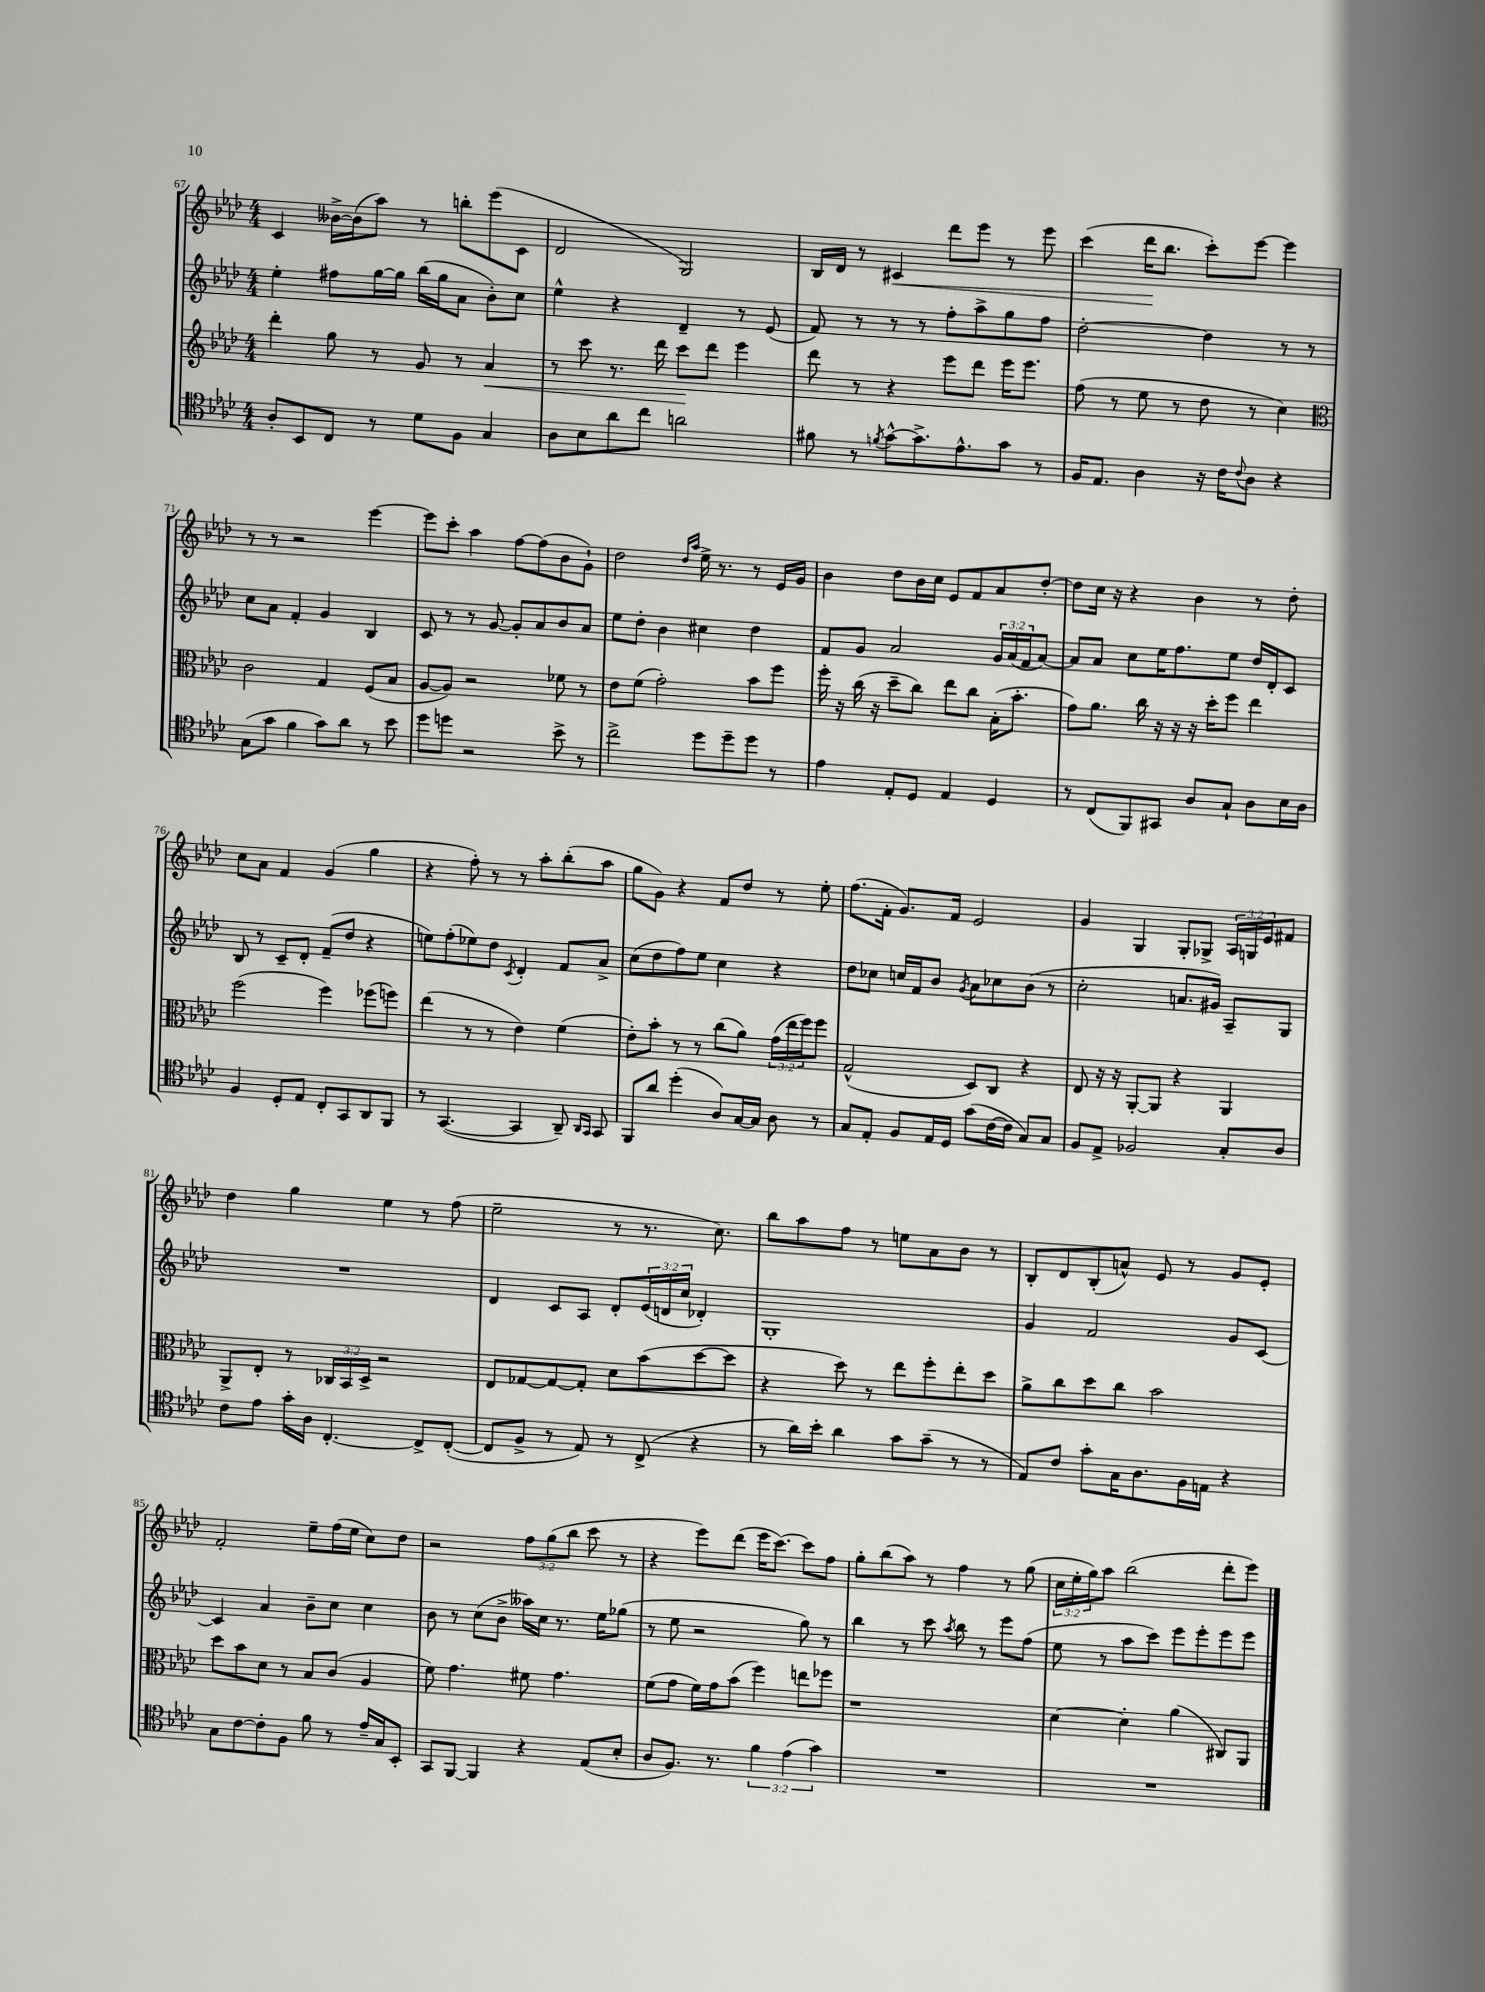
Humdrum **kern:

**kern	**kern	**kern	**kern
*staff4	*staff3	*staff2	*staff1
*clefC4	*clefG2	*clefG2	*clefG2
*k[b-e-a-d-]	*k[b-e-a-d-]	*k[b-e-a-d-]	*k[b-e-a-d-]
*M4/4	*M4/4	*M4/4	*M4/4
8A-'/L	4ddd-'\	4ee-'\	4c/
8BB-/	.	.	.
8C/J	8gg\	8ff#\L	[16b--^\LL
.	.	.	(16b--\]J
8r	8r	[16gg\L	8aa-\J)
.	.	16gg\]JJ	.
8d-\L	8g/	(16bb-\LL	8r
.	.	16gg\J	.
8F\J	8r	8a-\J	8bb'\L
4G/	4a-/	8b-'\L)	(8eee-\
.	.	8cc\J	8c\J
=	=	=	=
8A-\L	8r	4ee-^^\	2d-/
8B-\	8ccc\	.	.
8a-\	8.r	4r	.
8cc\J	.	.	.
.	16ddd-\	.	.
2a\	8ccc\L	4d-~/	2G/)
.	8ddd-\J	.	.
.	4eee-\	8r	.
.	.	(8e-/	.
=	=	=	=
8f#\	8ddd-\	8f/)	16B-/LL
.	.	.	16d-/JJ
8r	8r	8r	8r
8qf/	.	.	.
[8g^^\L	4r	8r	4c#/
8.g^\]	.	8r	.
.	8eee-\L	8ff'\L	8ddd-\L
8.e-^^\	.	.	.
.	8ddd-\J	8aa-^\	8eee-\J
8g\J	16eee-\LK	8gg\	8r
.	8.eee-\J	.	.
8r	.	8ff\J	8eee-\
=	=	=	=
16F/LK	(8ff\	[2dd-'\	(4ccc\
8.E-/J	.	.	.
.	8r	.	.
4A-\	8ee-\	.	16ddd-\LK
.	.	.	8.bb-\J
.	8r	.	.
16r	8dd-\	4dd-\]	8ccc'\L)
16c\LK	.	.	.
8qqc/	.	.	.
8A-\J	8r	.	[8eee-\J
4r	4cc\)	8r	4eee-\]
.	.	8r	.
=	=	=	=
*	*clefC3	*	*
(8G\L	2c\	8cc\L	8r
8g\J	.	8a-\J	8r
4f\	.	4f'/	2r
8g\L)	4G/	4g/	.
8a-\J	.	.	.
8r	(8F/L	4B-/	[4eee-\
8b-\	8B-/J	.	.
=	=	=	=
8dd-\L	[8A-/L	8c/	8eee-\]L
8dd\J	8A-/]J)	8r	8ccc'\J
2r	2r	8r	4aa-\
.	.	[8g/	.
.	.	8g'/]L	[8ff\L
.	.	8a-/	(8ff\]
8b-^\	8f-\	8b-/	8b-\
8r	8r	8a-/J	8g`\J)
=	=	=	=
2cc^\	8e-\L	8ee-\L	2dd-\
.	(8f\J	8dd-'\J	.
.	2g'\)	4b-\	.
.	.	.	16qqdd-/LL
.	.	.	16qqaa-/JJ
8dd-\L	.	4cc#\	16ee-^\
.	.	.	8.r
8dd-~\	.	.	.
8dd-\J	8b-\L	4dd-\	8r
8r	8ff\J	.	16e-/LL
.	.	.	16g/JJ
=	=	=	=
4e-\	16ff'\	8f/L	4b-\
.	16r	.	.
.	(16cc\	8g/J	.
.	16r	.	.
8E-'/L	8dd-~\L	2a-/	8dd-\L
8D-/J	8cc\J)	.	16b-\L
.	.	.	16cc\JJ
4E-/	8ee-\L	.	8e-/L
.	8cc\J	.	8f/
4D-/	(16B-'\LK	24g/LL	8a-/
.	.	(24a-/	.
.	8.b-'\J	.	.
.	.	24f/J	.
.	.	[8a-/J)	[8dd-'/J
=	=	=	=
8r	8g\L)	8a-/]L	8dd-\]L
(8C/L	8.a-\J	8a-/J	16cc\Jk
.	.	.	16r
8FF/)	.	8cc\L	4r
.	16cc\	.	.
8GG#/J	16r	16ee-\K	.
.	16r	8.ff\	.
8A-/L	16r	.	4b-\
.	16dd-'\LK	.	.
8G`/J	8ff\J	8ee-\J	.
8A-\L	4ee-\	16dd-/LL	8r
.	.	16d-'/J	.
16B-\L	.	8c/J	8dd-'\
16A-\JJ	.	.	.
=	=	=	=
4F/	(2ff\	8B-/	8cc\L
.	.	8r	8a-\J
8D-'/L	.	8c~/L	4f/
8E-/J	.	8d-'/J	.
8C'/L	4ff\)	(8f~/L	(4g/
8GG/	.	8dd-/J	.
8AA-/	(8ff-\L	4r	4gg\
8FF/J	8ff\J)	.	.
=	=	=	=
8r	(4ee-\	8ee\L)	4r
([4.GG/	.	(8ff'\	.
.	8r	8ee-\)	8ff'\)
.	8r	8dd-\J	8r
.	.	8qc/	.
4GG/]	4e-\)	4d-'/	8r
.	.	.	8aa-'\L
8AA-~/)	(4f\	8f/L	(8bb-'\
16qqAA-/LL	.	.	.
16qqGG/JJ	.	.	.
8GG/	.	8a-^/J	8aa-\J
=	=	=	=
8FF/L	8e-'\L)	(8cc\L	8gg\L
8a-/J	8b-'\J	8dd-\	8g\J)
(4dd-'\	8r	8ff\)	4r
.	8r	8ee-\J	.
8A-/L)	(8cc\L	4cc\	8f/L
[16G/L	8a-\J)	.	8dd-/J
16G/]JJ	.	.	.
8A-\	(24g\LL	4r	8r
.	24ee-\	.	.
.	24ff\J)	.	.
8r	8ff\J	.	8ee-'\
=	=	=	=
8G/L	(2G^^/	8dd-\L	(8.ff\L
8E-'/J	.	8cc-\J	.
.	.	.	16f'\Jk
8F/L	.	16cc/LL	8.g/L)
.	.	16f/J	.
16E-/L	.	8b-/J	.
16D-/JJ	.	.	16f/Jk
.	.	8qg/	.
(8g\L	8D-/L)	8a-\L	2e-/
[16c\L	8C/J	8cc-\	.
16c\]JJ	.	.	.
8G/L)	4r	(8b-\J	.
8G/J	.	8r	.
=	=	=	=
8F/L	8E-/	2cc'\	4g/
8E-^/J	16r	.	.
.	16r	.	.
2F-/	[8AA-'/L	.	4G/
.	8AA-/]J	.	.
.	4r	8.a/L	8G'/L
.	.	.	8G-^/J
.	.	16g#/Jk)	.
8G'/L	4AA-/	8A-~/L	24A-/LL
.	.	.	24G/
.	.	.	24e-/J
8A-/J	.	8G/J	8f#/J
=	=	=	=
8c\L	8AA-^/L	1r	4dd-\
8e-\J	8E-'/J	.	.
16g'\LL	8r	.	4gg\
16A-\JJ	.	.	.
[4.C'/	24C-/LL	.	.
.	24BB-/	.	.
.	24D-^/JJ	.	.
.	2r	.	4ee-\
8C^/]L	.	.	8r
([8C'/J	.	.	(8ff\
=	=	=	=
8C/]L	8E-/L	4d-/	2ee-~\
8F^/J	[8G-/	.	.
8r	8G-/_	8c/L	.
8E-/)	8G-'/]J	8A-/J	.
8r	8d-\L	8d-'/L	8r
(8C^/	(8b-\	(24e-/L	8.r
.	.	24d/	.
.	.	24cc/JJ	.
4r	[8dd-\	4d-'/)	.
.	.	.	8.cc\)
.	8dd-\]J	.	.
=	=	=	=
8r	4r	1G'	8bb-\L
16a-\LL)	.	.	8aa-\
16b-'\JJ	.	.	.
4a-\	8dd-\)	.	8ff\J
.	8r	.	8r
8g\L	8ee-\L	.	8ee\L
(8g~\J	8ff'\	.	8a-\
8r	8ee-'\	.	8b-\J
8r	8dd-\J	.	8r
=	=	=	=
8E-/L)	8a-^\L	4g/	8B-'/L
8c/J	8cc\	.	8d-/
8g'\L	8dd-\	2f/	(8B-'/
16G\K	8cc\J	.	8a^^/J)
8.A-\	.	.	.
.	2b-\	.	8e-/
16F\L	.	.	8r
16E\JJ	.	.	.
4r	.	8g/L	8g/L
.	.	[8c/J	8e-'/J
=	=	=	=
8G\L	8dd-\L	4c/]	2f'/
[8c\	8b-\	.	.
8c'\]	8d-\J	4a-/	.
8F\J	8r	.	.
8f\	8B-/L	8b-~\L	8ee-~\L
8r	(8c/J	8cc\J	(16ff\L
.	.	.	16ee-\JJ
16e-~/LL	4A-/	4cc\	8cc\L)
16G/J	.	.	.
8BB-'/J	.	.	8dd-\J
=	=	=	=
8GG/L	8f\)	8b-\	2r
[8FF/J	4.g\	8r	.
4FF/]	.	(8cc\L	.
.	.	8b-^\J	.
4r	8f#\	16aa--\LL)	12ff\L
.	.	16cc\JJ	.
.	.	.	(12gg\
.	4.g\	8.r	.
.	.	.	12bb-\J
(8E-/L	.	.	8ccc\
.	.	16ee-\LK	.
8B-'/J	.	(8gg-\J	8r
=	=	=	=
8A-/L	(8f\L	8r	4r
8.F/J)	8g\J	8ee-\	.
.	16f\LL)	2r	8eee-\L)
8.r	16g\J	.	.
.	(8b-\J	.	(8ddd-\J
6f\	4ff\)	.	16eee-\LK
.	.	.	[8.ccc\J)
(6e-\	.	.	.
.	8ee\L	8gg\)	8ccc\]L
6g\)	.	.	.
.	8ff-\J	8r	8ff\J
=	=	=	=
1r	1r	4bb-\	8gg'\L
.	.	.	(8bb-\
.	.	8r	8aa-\J)
.	.	8ccc\	8r
.	.	8qaa-/	.
.	.	8bb-\	4ff\
.	.	8r	.
.	.	8eee-\L	8r
.	.	(8ff\J	(8gg\
=	=	=	=
1r	[4d-\	8ee-\	24cc\LL
.	.	.	24ee-'\
.	.	.	24gg\J)
.	.	8r	8aa-\J
.	4d-'\]	8aa-\L	(2bb-\
.	.	8ccc\J)	.
.	(4a-\	8eee-\L	.
.	.	8eee-'\	.
.	8C#/L)	8eee-\	8ddd-'\L
.	8AA-/J	8eee-\J	8eee-\J)
==	==	==	==
*-	*-	*-	*-
